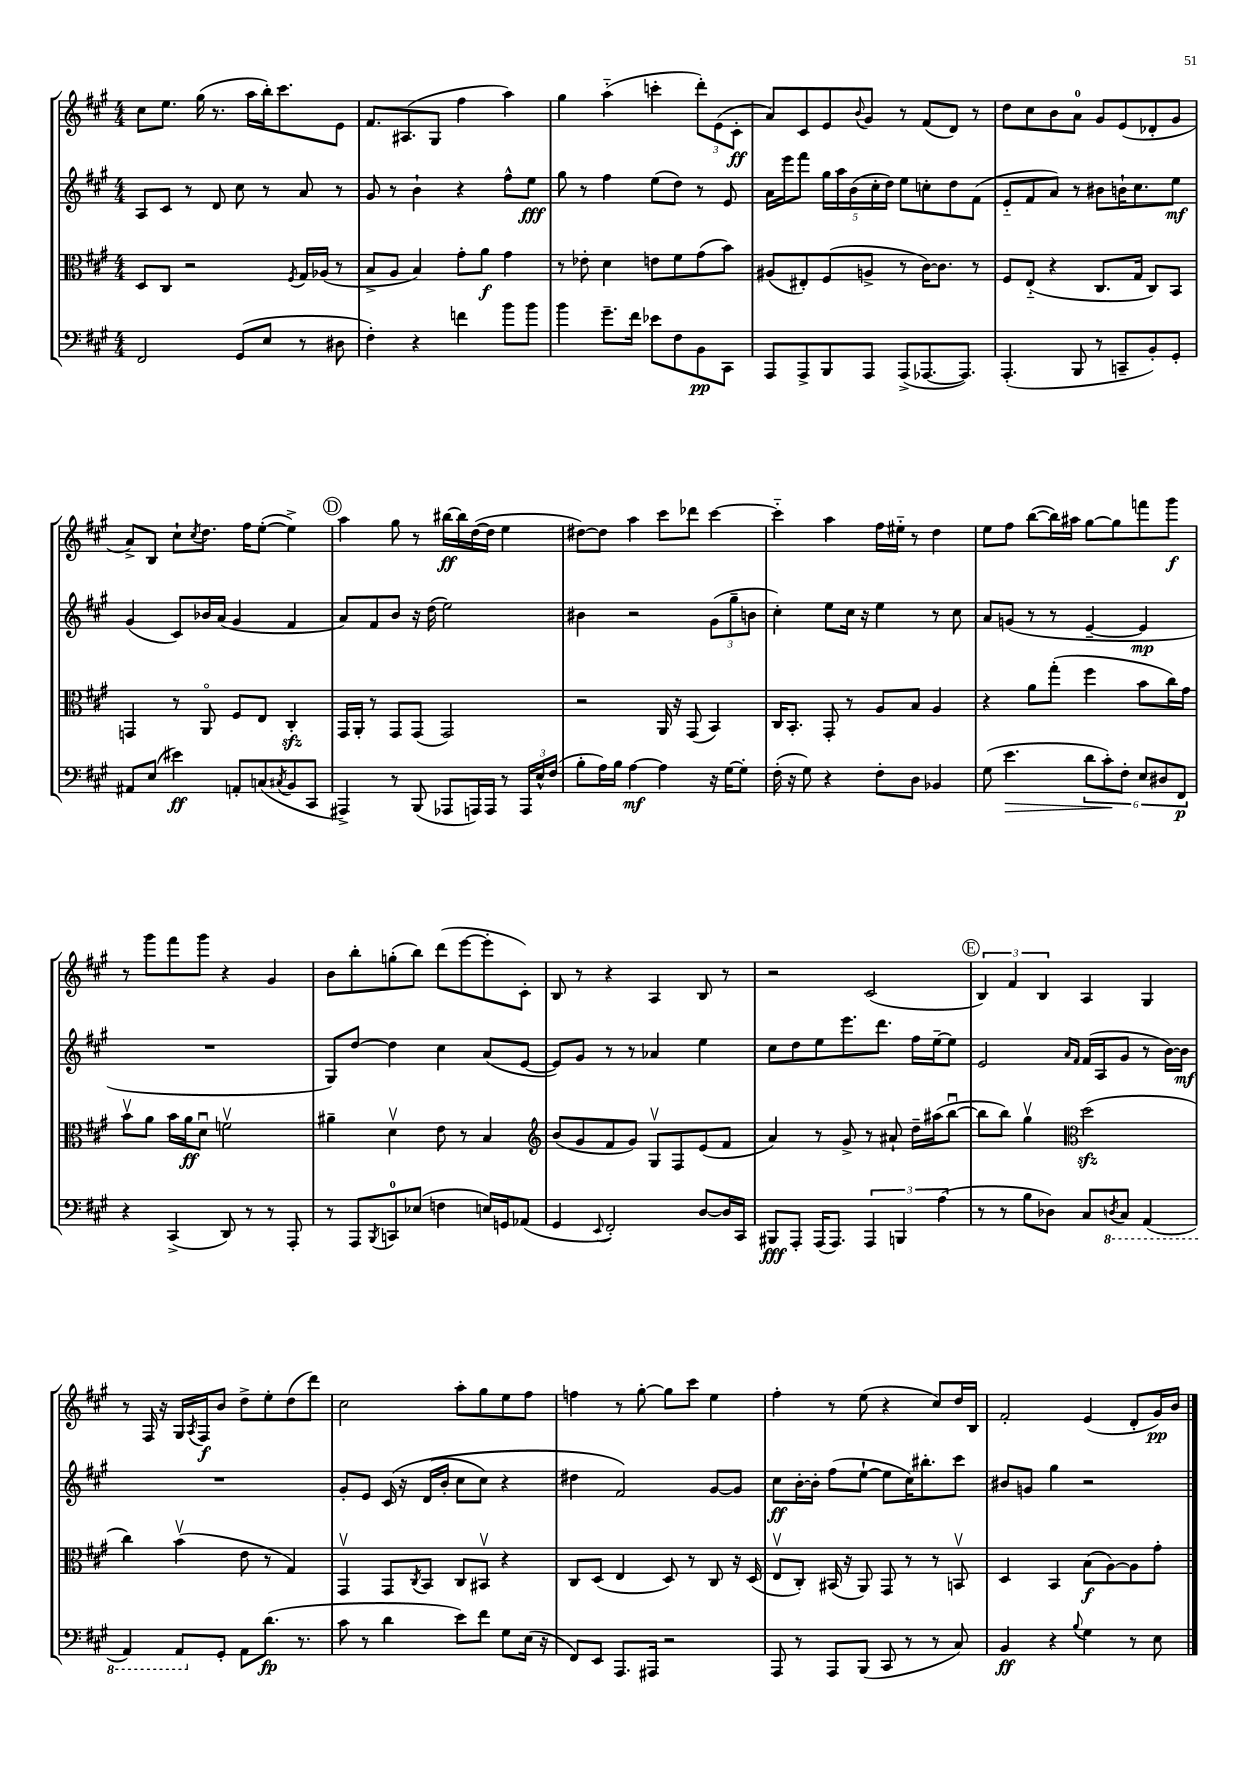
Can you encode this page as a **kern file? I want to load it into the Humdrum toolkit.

**kern	**kern	**kern	**kern
*staff4	*staff3	*staff2	*staff1
*clefF4	*clefC3	*clefG2	*clefG2
*k[f#c#g#]	*k[f#c#g#]	*k[f#c#g#]	*k[f#c#g#]
*M4/4	*M4/4	*M4/4	*M4/4
2FF#	8D	8A	8cc#
.	8C#	8c#	8.ee
.	2r	8r	.
.	.	.	(16gg#
.	.	8d	8.r
(8GG#	.	8cc#	.
.	.	.	16aa
8E	.	8r	16bb')
.	.	.	8.ccc#
.	8qF#	.	.
8r	16G#	8a	.
.	(16A-	.	.
8D#	8r	8r	8e
=	=	=	=
4F#')	8B^	8g#	8.f#
.	8A	8r	.
.	.	.	(8.A#
4r	4B)	4b`	.
.	.	.	8G#
4f	8g#'	4r	4ff#
.	8a	.	.
8b	4g#	8ff#^^	4aa)
8b	.	8ee	.
=	=	=	=
4b	8r	8gg#	4gg#
.	8e-'	8r	.
8.g#~	4d	4ff#	(4aa'~
16f#	.	.	.
8e-	8e	(8ee	4ccc'
8F#	8f#	8dd)	.
8BB	(8g#	8r	12ddd')
.	.	.	(12e
8CC#	8b)	8e	.
.	.	.	12c#'
=	=	=	=
8AAA	(8A#	16a	8a)
.	.	16eee	.
8AAA^	8E#')	8fff#	8c#
8BBB	(8F#	20gg#	8e
.	.	20aa	.
.	.	(20b	.
.	.	.	8qqb
8AAA	8A^	.	8g#
.	.	20cc#'	.
.	.	20dd)	.
(8AAA^	8r	8ee	8r
[8.AAA-	[16c#)	8cc'	(8f#
.	8.c#]	.	.
.	.	8dd	8d)
8.AAA-])	.	.	.
.	8r	(8f#	8r
=	=	=	=
(4.AAA'	8F#	8e'~	8dd
.	(8E'~	8f#	8cc#
.	4r	8a)	8b
8BBB	.	8r	8a
8r	8.C#	8b#	8g#
8CC~	.	16b`	(8e
.	16G#	8.cc#	.
8BB')	8C#)	.	8d-'
8GG#'	8BB	8ee	8g#
=	=	=	=
8AA#	4GG	(4g#	8a^)
(8E	.	.	8B
4e#)	8r	8c#)	8cc#`
.	.	.	8qcc#
.	8AAo	16b-	8.dd
.	.	(16a	.
8AA'	8F#	4g#	.
.	.	.	16ff#
(8C	8E	.	([8ee'
8qC#	.	.	.
8BB	4C#'	4f#	4ee^])
8CC#	.	.	.
=	=	=	=
4AAA#^)	16GG#	8a)	4aa
.	16AA'	.	.
.	8r	8f#	.
8r	8GG#	8b	8gg#
(8BBB	(8GG#	16r	8r
.	.	(16dd	.
8AAA-	2GG#)	2ee)	[16bb#
.	.	.	16bb#]
16AAA)	.	.	([16dd
16AAA	.	.	16dd]
8r	.	.	4ee
24AAA	.	.	.
24E^^	.	.	.
(24F#	.	.	.
=	=	=	=
8B'	2r	4b#	[8dd#)
16A)	.	.	8dd#]
16B	.	.	.
[4A	.	2r	4aa
4A]	16AA	.	8ccc#
.	16r	.	.
.	(8GG#	.	8ddd-
16r	4BB)	(12g#	[4ccc#
[16G#	.	.	.
.	.	12gg#~	.
8G#']	.	.	.
.	.	12b	.
=	=	=	=
(16F#'	16C#	4cc#')	4ccc#'~]
16r	8.BB'	.	.
8G#)	.	.	.
4r	8GG#'	8ee	4aa
.	8r	16cc#	.
.	.	16r	.
8F#'	8A	4ee	16ff#
.	.	.	16ee#'~
8D	8B	.	8r
4BB-	4A	8r	4dd
.	.	8cc#	.
=	=	=	=
(8G#	4r	8a	8ee
4.e	.	(8g	8ff#
.	8a	8r	([8bb
.	(8gg#'	8r	16bb])
.	.	.	16aa#
12d	4ff#	[4e~	[8gg#
12c#')	.	.	.
.	.	.	8gg#]
12F#'	.	.	.
12E	8b	4e]	8fff
12D#	.	.	.
.	16cc#)	.	8ggg#
12FF#	.	.	.
.	16g#	.	.
=	=	=	=
4r	8bv	1r	8r
.	8a	.	8ggg#
(4CC#^	16b	.	8fff#
.	16a	.	.
.	8du	.	8ggg#
8DD)	2fv	.	4r
8r	.	.	.
8r	.	.	4g#
8AAA'	.	.	.
=	=	=	=
8r	4a#~	8G#)	8b
8AAA	.	[8dd	8bb'
8qBBB	.	.	.
8CC	4dv	4dd]	(8gg'
(8E-	.	.	8bb)
4F	8e	4cc#	(8ddd
.	8r	.	[8eee
16E)	4B	(8a	8eee']
16GG	.	.	.
(8AA-	.	[8e	8c#')
=	=	=	=
*	*clefG2	*	*
4GG#	(8b	8e])	8B
.	8g#	8g#	8r
8qqEE	.	.	.
2FF#')	8f#	8r	4r
.	8g#)	8r	.
.	8G#v	4a-	4A
.	8F#	.	.
[8D	(8e	4ee	8B
16D]	8f#	.	8r
16CC#	.	.	.
=	=	=	=
8BBB#	4a)	8cc#	2r
8AAA'	.	8dd	.
(16AAA	8r	8ee	.
8.AAA)	.	.	.
.	8g#^	8.eee	.
6AAA	8r	.	(2c#
.	.	8.ddd	.
.	8a#`	.	.
6BBB	.	.	.
.	16dd~	16ff#	.
.	(16aa#	[16ee~	.
(6A	.	.	.
.	[8bbu	8ee]	.
=	=	=	=
8r	8bb]	2e	6B)
8r	8bb)	.	.
.	.	.	6f#
8B	4gg#v	.	.
.	.	.	6B
8D-)	.	.	.
*	*clefC3	*	*
.	.	16qqa	.
.	.	16qqf#	.
8C#	(2dd	(16f#	4A
.	.	16A	.
8qDD	.	.	.
8CC#	.	8g#	.
(4AAA	.	8r	4G#
.	.	[16b)	.
.	.	16b]	.
=	=	=	=
4AAA)	4cc#)	1r	8r
.	.	.	16F#
.	.	.	16r
8AAA	(4bv	.	16G#
.	.	.	8qA
.	.	.	16F#
8GG#'	.	.	8b
8AA	8e	.	8dd^
(8.d	8r	.	8ee'
.	4G#)	.	(8dd
8.r	.	.	.
.	.	.	8ddd)
=	=	=	=
8c#	4GG#v	8g#'	2cc#
8r	.	8e	.
4d	8GG#	&(16c#	.
.	.	16r	.
.	8qC#	.	.
.	8BB	(16d	.
.	.	16b'	.
8e)	8C#	8cc#	8aa'
8f#	8BB#v	8cc#)	8gg#
8G#	4r	4r	8ee
(16E	.	.	8ff#
16r	.	.	.
=	=	=	=
8FF#)	8C#	4dd#	4ff
8EE	(8D	.	.
8.AAA	4E	2f#&)	8r
.	.	.	[8gg#'
16AAA#	.	.	.
2r	8D)	.	8gg#]
.	8r	.	8ccc#
.	8C#	[8g#	4ee
.	16r	8g#]	.
.	(16D	.	.
=	=	=	=
8AAA	8Ev	8cc#	4ff#'
8r	8C#')	[16b'	.
.	.	16b']	.
8AAA	(16BB#	(8ff#	8r
.	16r	.	.
(8BBB	8AA)	[8ee`	(8ee
8CC#	8GG#	8ee]	4r
8r	8r	16cc#)	.
.	.	8.bb#'	.
8r	8r	.	8cc#)
8C#)	8BBv	8ccc#	16dd
.	.	.	16B
=	=	=	=
4BB	4D	8b#	2f#'
.	.	8g	.
4r	4BB	4gg#	.
8qqB	.	.	.
4G#	(8B	2r	(4e
.	[8A)	.	.
8r	8A]	.	8d'
8E	8g#'	.	16g#)
.	.	.	16b
==	==	==	==
*-	*-	*-	*-
